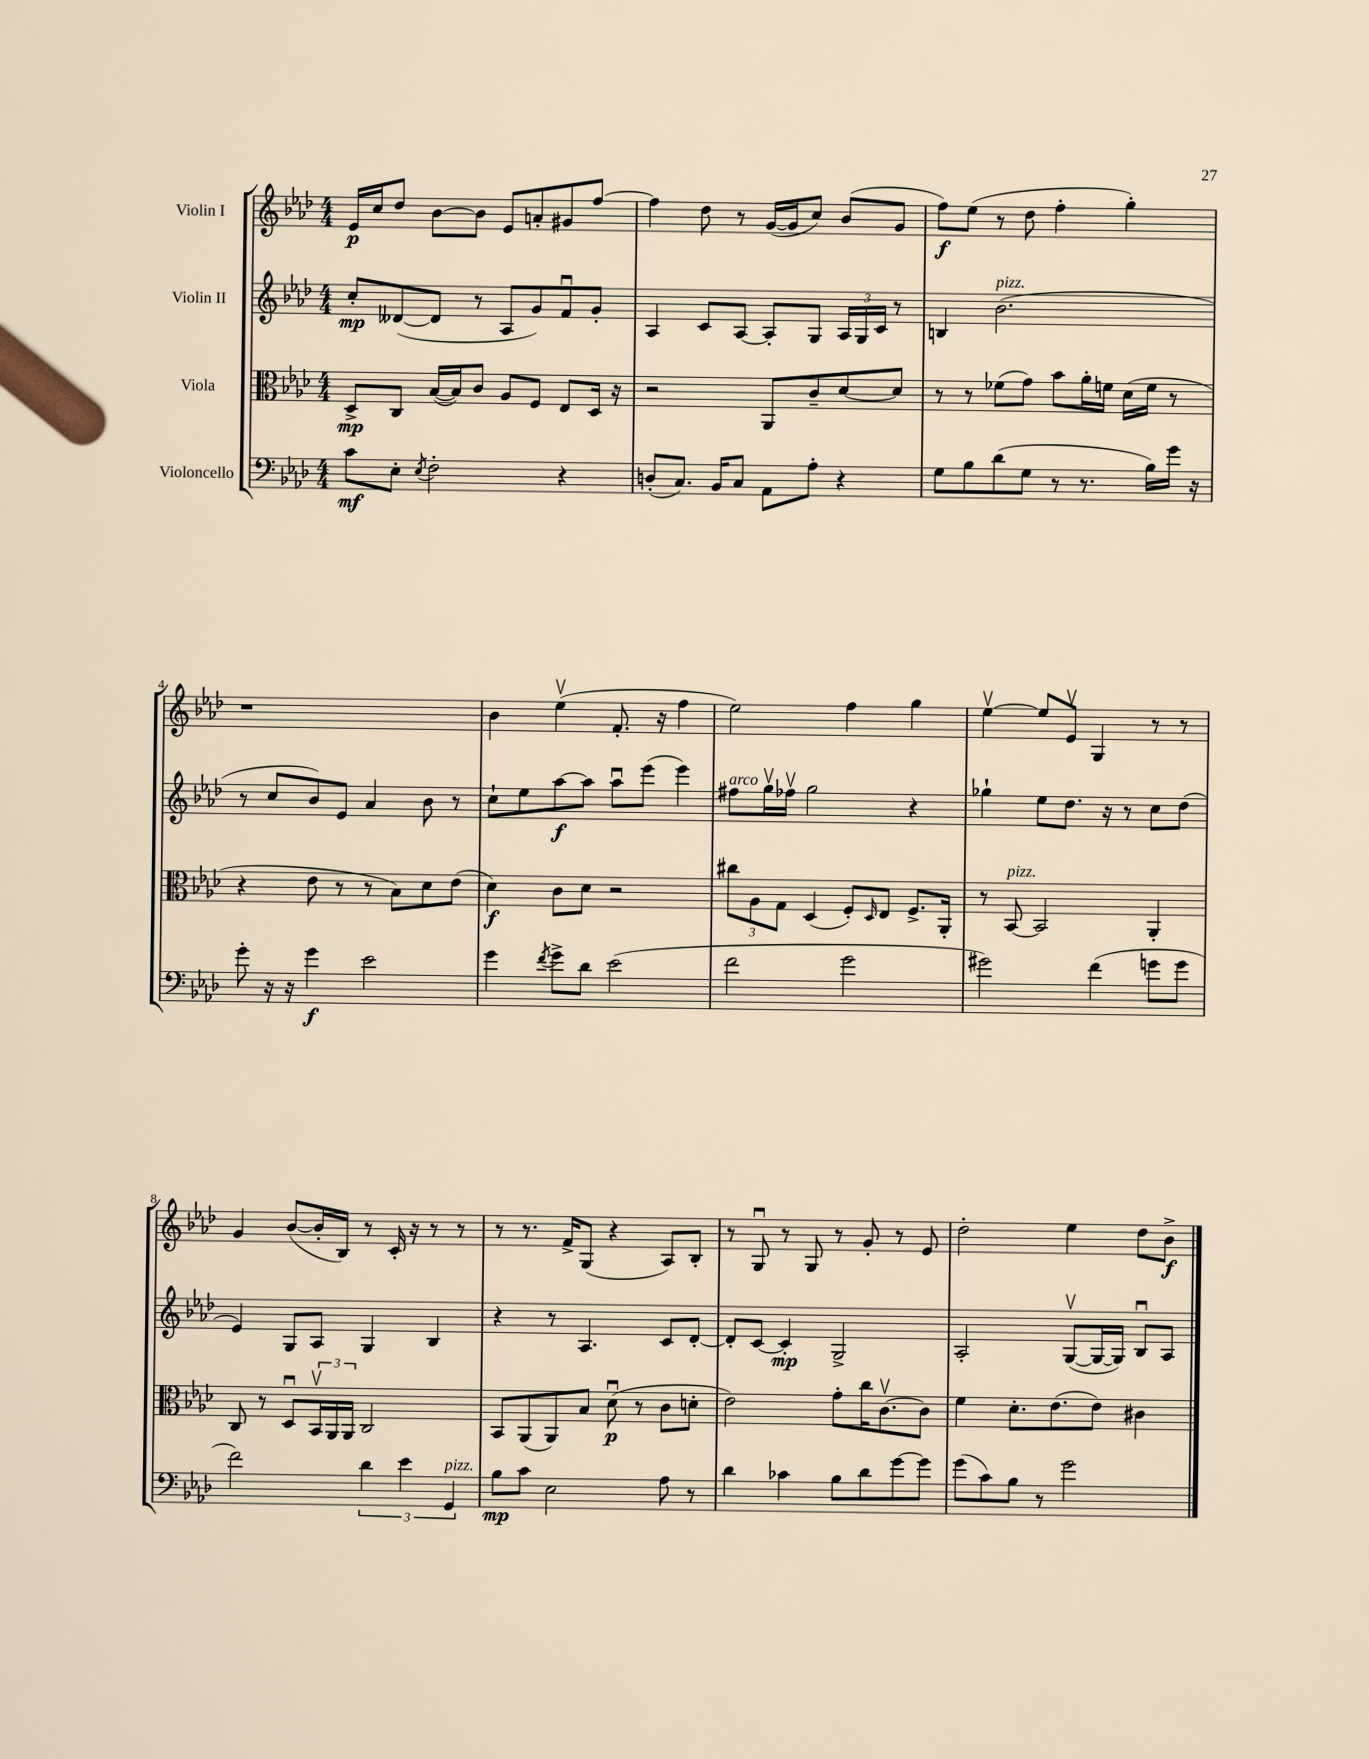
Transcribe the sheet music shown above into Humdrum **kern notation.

**kern	**kern	**kern	**kern
*staff4	*staff3	*staff2	*staff1
*clefF4	*clefC3	*clefG2	*clefG2
*k[b-e-a-d-]	*k[b-e-a-d-]	*k[b-e-a-d-]	*k[b-e-a-d-]
*M4/4	*M4/4	*M4/4	*M4/4
8c	8D-^	8cc'	16e-
.	.	.	16cc
8E-'	8C	([8d--	8dd-
8qE-	.	.	.
2F'	([16B-	8d--]	[8b-
.	16B-])	.	.
.	8c	8r	8b-]
.	8A-	8A-	8e-
.	8F	8g)	8a'
4r	8E-	8fu	8g#
.	16D-	8g'	[8ff
.	16r	.	.
=	=	=	=
(8D'	2r	4A-	4ff]
8.C)	.	.	.
.	.	8c	8dd-
16BB-	.	.	.
8C	.	[8A-	8r
8AA-	8AA-	8A-']	([16g
.	.	.	16g]
8A-'	8c~	8G	8cc)
4r	[8d-	24A-	(8b-
.	.	24G	.
.	.	24c	.
.	8d-]	8r	8g
=	=	=	=
8G	8r	4B	8ff)
8B-	8r	.	(8ee-
(8d-	(8f-	(2.b-	8r
8G	8g)	.	8dd-
8r	8b-	.	4ff'
8.r	16a-'	.	.
.	16f	.	.
.	(16d-	.	4gg')
16B-)	16f	.	.
16g	8r	.	.
16r	.	.	.
=	=	=	=
8g'	4r	8r	1r
16r	.	8cc	.
16r	.	.	.
4g	8e-	8b-)	.
.	8r	8e-	.
2e-	8r	4a-	.
.	8B-)	.	.
.	8d-	8b-	.
.	(8e-	8r	.
=	=	=	=
4g	4d-)	8cc`	4b-
.	.	8ee-	.
8qf	.	.	.
8g^	8c	[8aa-	(4ee-v
8d-	8d-	8aa-]	.
(2e-	2r	8aa-u	8.f'
.	.	(8eee-	.
.	.	.	16r
.	.	4eee-)	4ff
=	=	=	=
2f	12cc#	8ff#	2ee-)
.	12A-	.	.
.	.	16ggv	.
.	12G	.	.
.	.	16ff-v	.
.	(4D-	2gg	.
2g	8F')	.	4ff
.	16qqD-	.	.
.	8E-	.	.
.	8.F^	4r	4gg
.	16AA-'	.	.
=	=	=	=
2g#)	8r	4gg-`	[4ee-v
.	[8BB-	.	.
.	2BB-]	8ee-	8ee-]
.	.	8.dd-	8e-v
(4f	.	.	4G
.	.	16r	.
.	.	8r	.
8g	4AA-'	8cc	8r
8g	.	(8dd-	8r
=	=	=	=
2f)	8C	4e-)	4g
.	8r	.	.
.	8D-u	8G	([8b-
.	24BB-v	8A-	16b-']
.	24AA-	.	.
.	.	.	16B-)
.	24AA-	.	.
6d-	2C	4G	8r
.	.	.	16c'
6e-	.	.	.
.	.	.	16r
.	.	4B-	8r
6GG	.	.	.
.	.	.	8r
=	=	=	=
8B-	8BB-	4r	8r
8c	(8AA-	.	8.r
2E-	8AA-)	8r	.
.	.	.	16f^
.	8B-	4.A-	(8G
.	(8d-u	.	4r
.	8r	.	.
8A-	8c	8c	8A-)
8r	8d'	[8d-'	8B-'
=	=	=	=
4d-	2e-)	8d-']	8r
.	.	[8c	8Gu
4c-	.	4c']	8r
.	.	.	8G
8B-	8g'	2G^	8r
8d-	16cc	.	8g'
.	[8.cv	.	.
[8g	.	.	8r
8g]	8c]	.	8e-
=	=	=	=
(8g	4f	2A-'	2dd-'
8c)	.	.	.
8B-	8.d-'	.	.
8r	.	.	.
.	(8.e-	.	.
2g	.	([8Gv	4ee-
.	8e-)	16G_	.
.	.	16G])	.
.	4c#	8B-u	8dd-
.	.	8A-	8b-^
==	==	==	==
*-	*-	*-	*-
